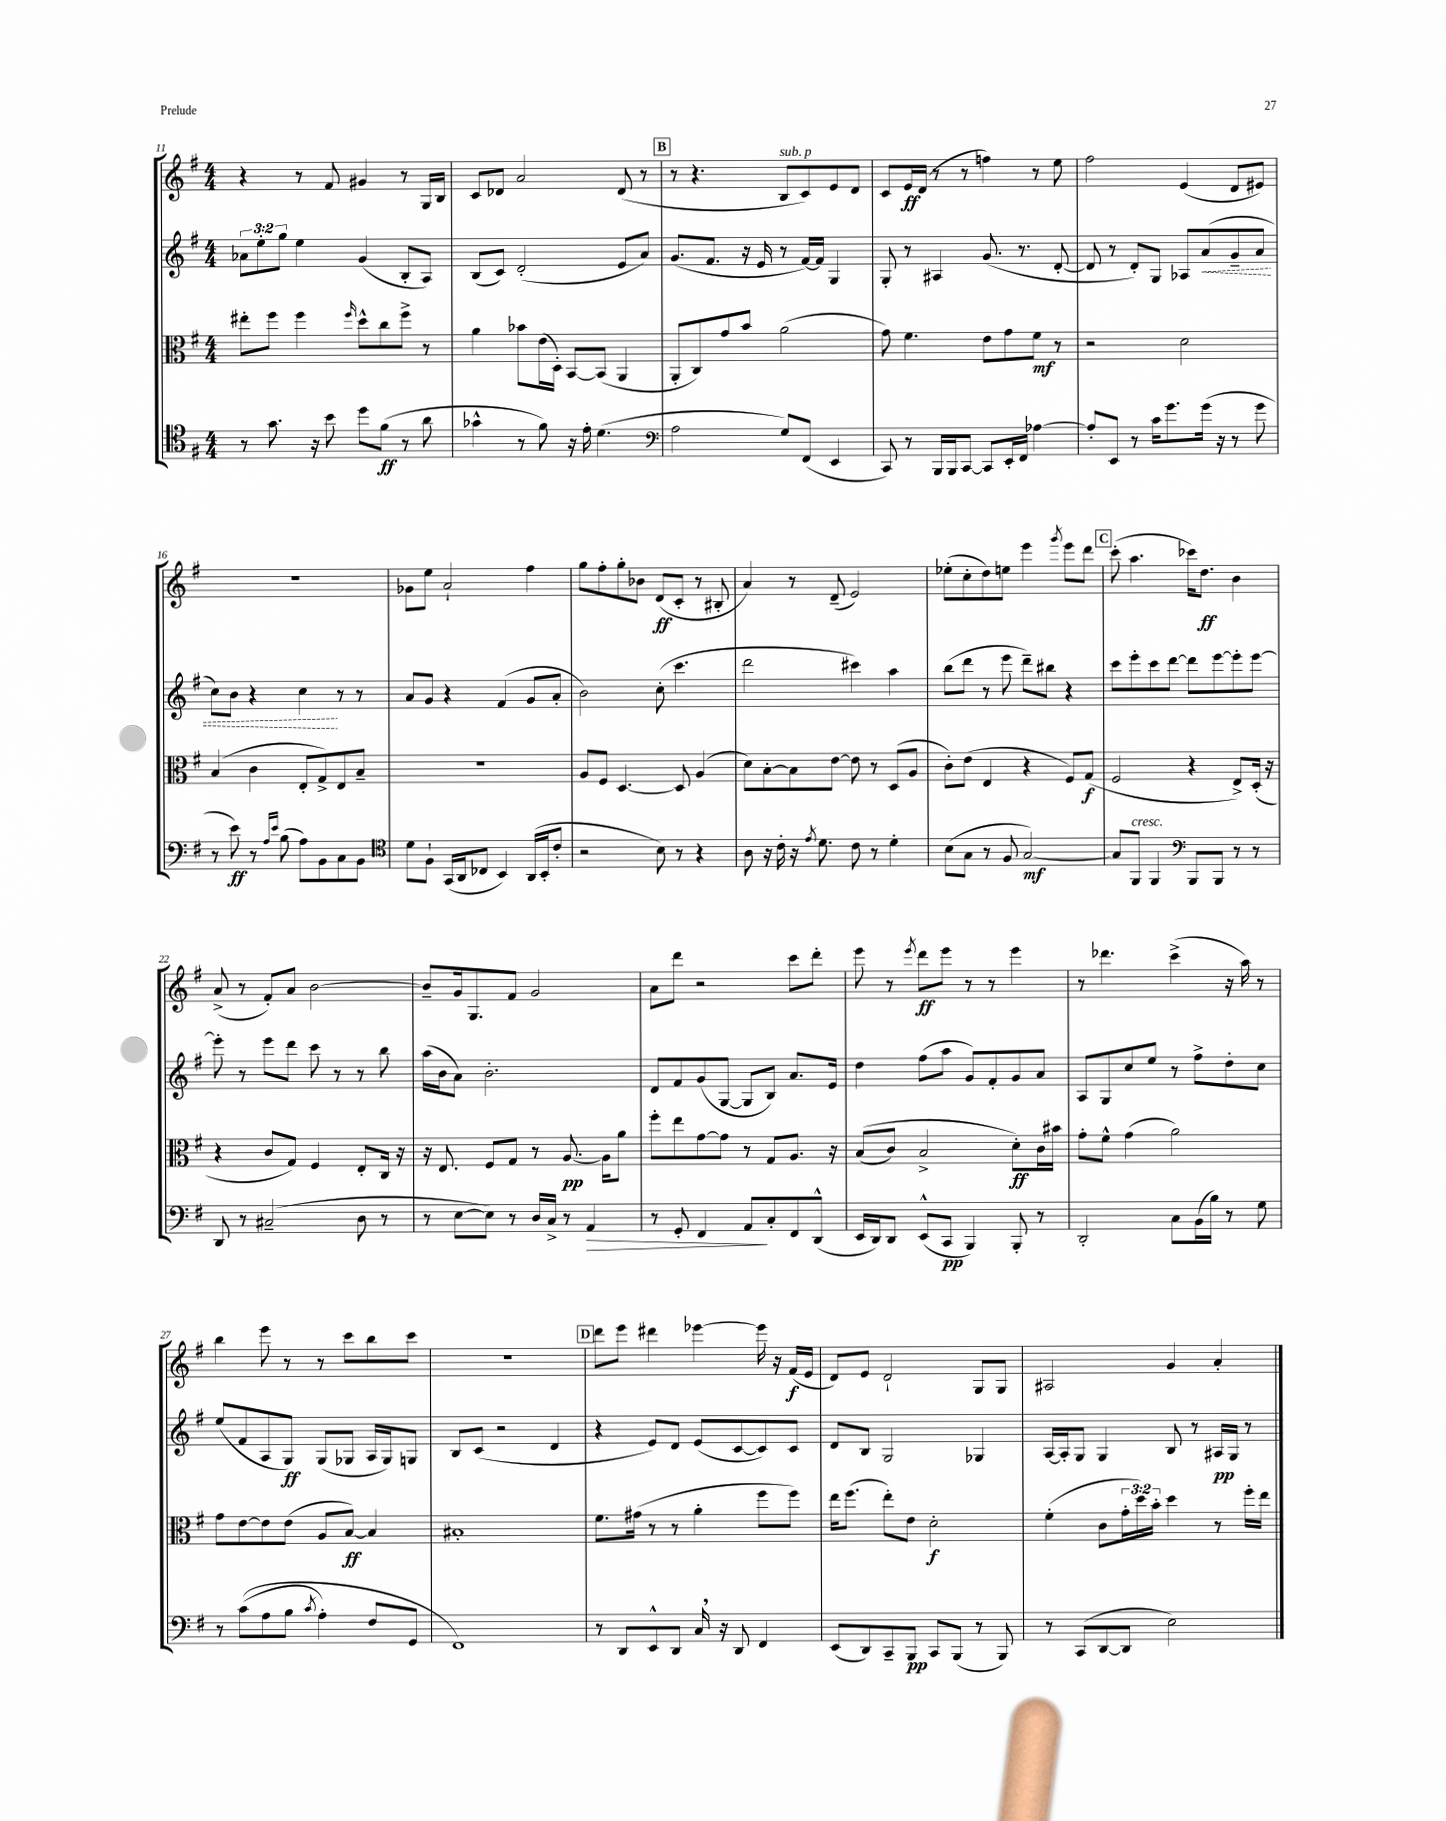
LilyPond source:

<<
\new StaffGroup <<
\new Staff = "s0" {
    \clef treble \key g \major \numericTimeSignature \time 4/4
    r4 r8 fis'8 gis'4 r8 g16 b16 |
    c'8 des'8 a'2 des'8( r8 |
    \mark \markup { \box "B" } r8 r4. b8^\markup { \italic "sub. p" } c'8) e'8 d'8 |
    c'8 e'16\ff d'16( r8 r8 f''4) r8 e''8 |
    fis''2 e'4( d'8 eis'8) |
    R1 |
    ges'8 e''8 a'2-! fis''4 |
    g''8 fis''8-. g''8-. bes'8 d'8\ff( c'8-. r8 bis8-. |
    a'4) r8 d'8--( e'2) |
    ees''8-.( c''8-. d''8) e''8 e'''4 \acciaccatura { g'''8 } e'''8 d'''8 |
    \mark \markup { \box "C" } c'''8-.( a''4. ces'''16) d''8.\ff b'4 |
    a'8->( r8 fis'8-.) a'8 b'2~ |
    b'8-- g'16 g8. fis'8 g'2 |
    a'8 d'''8 r2 c'''8 d'''8-. |
    e'''8 r8 \acciaccatura { e'''8 } d'''8\ff e'''8 r8 r8 e'''4 |
    r8 des'''4. c'''4->( r16 a''16) r8 |
    b''4 e'''8 r8 r8 c'''8 b''8 c'''8 |
    R1 |
    \mark \markup { \box "D" } d'''8 e'''8 dis'''4 ees'''4~ ees'''16 r16 fis'16\f( e'16 |
    d'8) e'8 d'2-! g8 g8 |
    ais2 g'4 a'4-. \bar "|." |
}
\new Staff = "s1" {
    \clef treble \key g \major \numericTimeSignature \time 4/4 \override Staff.TupletNumber.text = #tuplet-number::calc-fraction-text
    \tuplet 3/2 { aes'8 e''8-. g''8 } e''4 g'4( b8-. a8) |
    b8( c'8) d'2-.( e'8 a'8) |
    \mark \markup { \box "B" } g'8.( fis'8. r16 e'16 r8 fis'16~) fis'16 g4 |
    g8-. r8 ais4 g'8.( r8. d'8~-. |
    d'8 r8 d'8-.) g8 aes8 \once \override Hairpin.style = #'dashed-line a'8\<( g'8-- a'8 |
    c''8) b'8 r4 c''4\! r8 r8 |
    a'8 g'8 r4 fis'4( g'8 a'8-. |
    b'2) c''8-.( c'''4. |
    d'''2 cis'''4) a''4 |
    b''8( d'''8 r8 e'''8 d'''8--) bis''8 r4 |
    \mark \markup { \box "C" } c'''8 e'''8-. c'''8 d'''8~ d'''8 e'''8~ e'''8-. e'''8~ |
    e'''8-. r8 e'''8 d'''8 c'''8 r8 r8 b''8 |
    a''16( b'16 a'8) b'2.-. |
    d'8 fis'8 g'8( g8~ g8 b8) a'8. e'16 |
    d''4 fis''8( a''8 g'8) fis'8-. g'8 a'8 |
    a8 g8 c''8 e''8 r8 fis''8-> d''8-. c''8 |
    e''8( fis'8 a8 g8\ff) g8( ges8 a16 ges16) g8 |
    b8 c'8( r2 d'4 |
    \mark \markup { \box "D" } r4 e'8) d'8 e'8( c'8~ c'8) c'8 |
    d'8 b8 g2 ges4 |
    a16~ a16-. g8 g4 b8 r8 ais16\pp g16 r8 \bar "|." |
}
\new Staff = "s2" {
    \clef alto \key g \major \numericTimeSignature \time 4/4 \override Staff.TupletNumber.text = #tuplet-number::calc-fraction-text
    eis''8-. fis''8 fis''4 \grace { fis''16 } d''8-^ c''8 fis''8-> r8 |
    a'4 bes'8 e'16( d16-.) b,8~ b,8( a,4 |
    \mark \markup { \box "B" } a,8-. c8) g'8 b'8 a'2( |
    g'8) fis'4. e'8 g'8 fis'8\mf r8 |
    r2 d'2 |
    b4( c'4 e8-. g8->) e8 b8-- |
    r1 |
    a8 fis8 d4.~ d8 a4( |
    d'8) b8~-. b8 e'8~ e'8 r8 d8( a8 |
    c'8-.) e'8( e4 r4 fis8) g8\f( |
    \mark \markup { \box "C" } fis2 r4 e8->) d16-.( r16 |
    r4 c'8 g8) fis4 e8-. c16 r16 |
    r16 e8. fis8 g8 r8 a8.~\pp a16 a'8 |
    fis''8-. e''8 g'8~ g'8 r8 g8 a8. r16 |
    b8(\( c'8) b2-> d'8-.\ff\) c'16 bis'16 |
    g'8-. fis'8-^ g'4( a'2) |
    g'8 e'8~ e'8 e'8( a8 b8~\ff) b4 |
    bis1-. |
    \mark \markup { \box "D" } fis'8. gis'16( r8 r8 a'4-. fis''8 fis''8) |
    e''16 fis''8.( e''8-.) e'8 d'2-.\f |
    fis'4-.( c'8 \tuplet 3/2 { g'16-. d''16) b'16-. } d''4 r8 fis''16-. e''16 \bar "|." |
}
\new Staff = "s3" {
    \clef tenor \key g \major \numericTimeSignature \time 4/4
    r8 g'8. r16 b'8 d''8 fis'8\ff( r8 a'8 |
    ges'4-^ r8 fis'8) r16 e'16-. d'4.( |
    \mark \markup { \box "B" } \clef bass a2 g8) fis,8( e,4 |
    c,8) r8 b,,16 b,,16 c,8~ c,8 e,16-. fis,16 aes4~ |
    aes8-. e,8 r8 c'16 g'8. g'16( r16 r8 g'8 |
    r8 e'8\ff) r8 \grace { a16 e'16 } b8( a8) b,8 c8 b,8 |
    \clef tenor d'8 fis8-! g,16( a,16 ces8 b,4) a,16( b,16-. c'8-. |
    r2 b8) r8 r4 |
    a8 r16 c'16-. r16 \acciaccatura { e'8 } d'8. c'8 r8 d'4-. |
    b8( g8 r8 fis8 g2~\mf) |
    \mark \markup { \box "C" } g8 fis,8^\markup { \italic "cresc." } fis,4 \clef bass b,,8 b,,8 r8 r8 |
    d,8 r8 cis2--( d8 r8 |
    r8 e8~ e8) r8 d16 c16-> r8 a,4\> |
    r8 g,8-. fis,4 a,8\! c8-. fis,8 d,8-^( |
    e,16 d,16) d,8 e,8-^( c,8\pp b,,4) b,,8-. r8 |
    d,2-. c8 b,16( b16) r8 g8 |
    r8 c'8(\( a8 b8 \acciaccatura { c'8 } a4-.) fis8 g,8 |
    fis,1\) |
    \mark \markup { \box "D" } r8 d,8 e,8-^ d,8 c16 \breathe r16 d,8 fis,4 |
    e,8( d,8) c,8-- b,,8\pp c,8 b,,8( r8 b,,8) |
    r8 c,8( d,8~ d,8 e2) \bar "|." |
}
>>
>>
\layout { \context { \Score currentBarNumber = #11 } }
